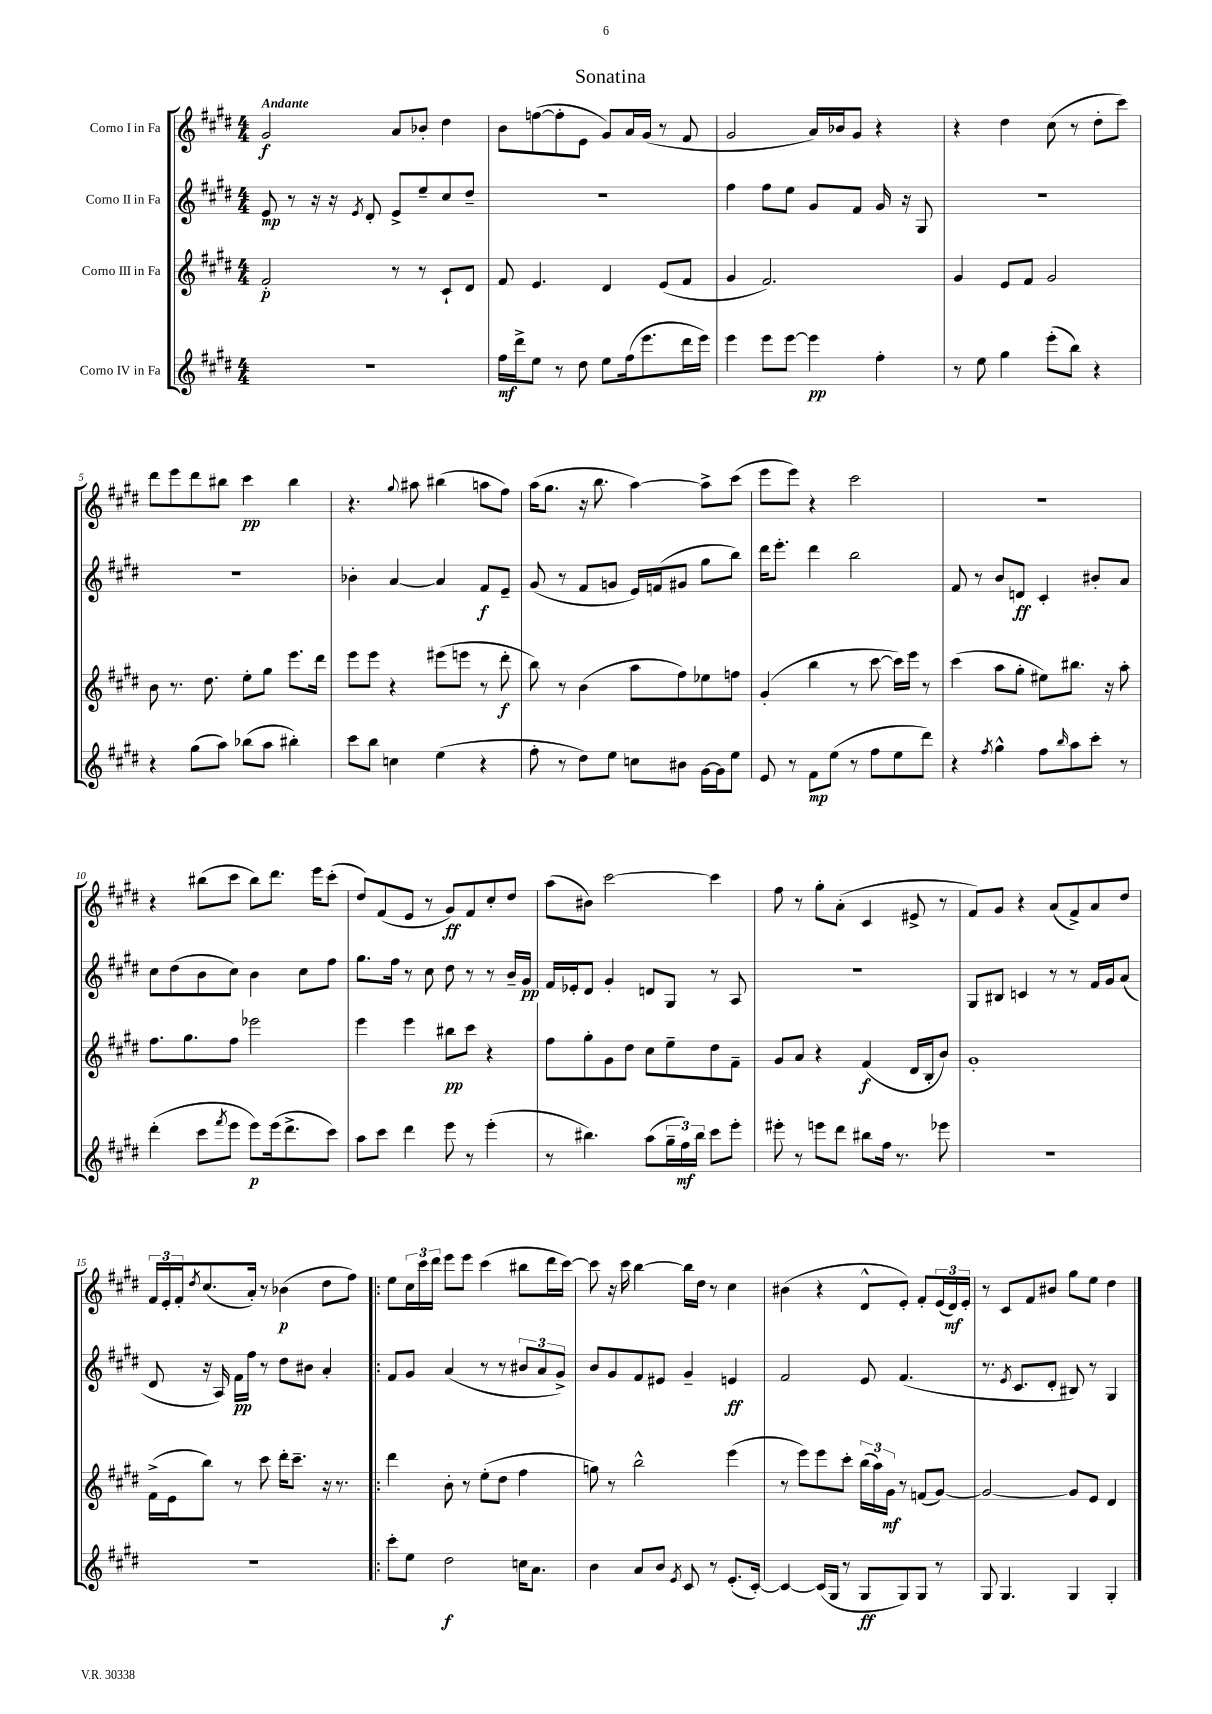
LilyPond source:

\header { title = "Sonatina" }
<<
\new StaffGroup <<
\new Staff = "s0" \with { instrumentName = "Corno I in Fa" } {
    \clef treble \key e \major \numericTimeSignature \time 4/4 \tempo "Andante"
    gis'2\f a'8 bes'8-. dis''4 |
    b'8 f''8~( f''8-. e'8 gis'8) a'16 gis'16( r8 fis'8 |
    gis'2 a'16) bes'16 gis'8 r4 |
    r4 dis''4 cis''8( r8 dis''8-. cis'''8) |
    dis'''8 e'''8 dis'''8 bis''8 cis'''4\pp bis''4 |
    r4. \appoggiatura { gis''8 } ais''8 bis''4( a''8 fis''8) |
    a''16( gis''8. r16 b''8. a''4~) a''8-> cis'''8( |
    e'''8 e'''8) r4 cis'''2 |
    R1 |
    r4 bis''8( cis'''8 bis''8) dis'''8. e'''16 cis'''8-.( |
    dis''8) fis'8( e'8 r8 gis'8\ff) fis'8 cis''8-. dis''8 |
    a''8( bis'8) cis'''2~ cis'''4 |
    fis''8 r8 gis''8-. a'8-.( cis'4 eis'8-> r8 |
    fis'8) gis'8 r4 a'8( fis'8->) a'8 dis''8 |
    \tuplet 3/2 { fis'16 e'16-. fis'16-. } \acciaccatura { dis''8 } cis''8.( a'16-.) r8 bes'4\p( dis''8 fis''8) |
    \bar ".|:" e''8 \tuplet 3/2 { cis''16 cis'''16 dis'''16 } e'''8 e'''8 cis'''4( bis''8 dis'''16 cis'''16~) |
    cis'''8 r16 cis'''16 b''4~ b''16 dis''16 r8 cis''4 |
    bis'4( r4 dis'8-^ e'8-.) fis'8-. \tuplet 3/2 { e'16( dis'16\mf) e'16-. } |
    r8 cis'8 fis'8 bis'8 gis''8 e''8 dis''4 \bar "|." |
}
\new Staff = "s1" \with { instrumentName = "Corno II in Fa" } {
    \clef treble \key e \major \numericTimeSignature \time 4/4
    e'8\mp r8 r16 r16 \acciaccatura { e'8 } dis'8-. e'8-> e''8-- cis''8 dis''8-- |
    R1 |
    fis''4 fis''8 e''8 gis'8 fis'8 gis'16 r16 gis8 |
    r1 |
    R1 |
    bes'4-. a'4~ a'4 fis'8\f e'8-- |
    gis'8( r8 fis'8 g'8 e'16) f'16( gis'8 gis''8 b''8) |
    dis'''16 e'''8.-. dis'''4 b''2 |
    fis'8 r8 b'8 d'8\ff cis'4-. bis'8-. a'8 |
    cis''8 dis''8( b'8 cis''8) b'4 cis''8 fis''8 |
    gis''8. fis''16 r8 cis''8 dis''8 r8 r8 b'16-- gis'16\pp |
    fis'16 ees'16-. dis'8 gis'4-. d'8 gis8 r8 a8 |
    R1 |
    gis8 bis8 c'4 r8 r8 fis'16 gis'16 a'8( |
    dis'8 r16 a16) fis'16\pp fis''16 r8 dis''8 bis'8 a'4-. |
    \bar ".|:" fis'8 gis'8 a'4( r8 r8 \tuplet 3/2 { bis'8 a'8 gis'8->) } |
    b'8 gis'8 fis'8 eis'8 gis'4-- e'4\ff |
    fis'2 e'8 fis'4.( |
    r8. \acciaccatura { e'8 } cis'8. dis'8-. bis8) r8 gis4 \bar "|." |
}
\new Staff = "s2" \with { instrumentName = "Corno III in Fa" } {
    \clef treble \key e \major \numericTimeSignature \time 4/4
    fis'2-.\p r8 r8 cis'8-! dis'8 |
    fis'8 e'4. dis'4 e'8( fis'8 |
    gis'4 fis'2.) |
    gis'4 e'8 fis'8 gis'2 |
    b'8 r8. dis''8. e''8-. gis''8 e'''8. dis'''16 |
    e'''8 e'''8 r4 eis'''8( e'''8 r8 dis'''8-.\f |
    b''8) r8 b'4( a''8 fis''8) ees''8 f''8 |
    gis'4-.( b''4 r8 cis'''8~ cis'''16) e'''16 r8 |
    cis'''4( a''8 gis''8-. eis''8) bis''8. r16 a''8-. |
    fis''8. gis''8. fis''8 ees'''2 |
    e'''4 e'''4 bis''8\pp cis'''8 r4 |
    fis''8 gis''8-. gis'8 dis''8 cis''8 e''8-- dis''8 fis'8-- |
    gis'8 a'8 r4 fis'4\f( dis'16 b16-. b'8) |
    gis'1-. |
    fis'16->( e'16 b''8) r8 cis'''8 dis'''16-. cis'''8.-- r16 r8. |
    \bar ".|:" dis'''4 b'8-. r8 e''8-.( dis''8 fis''4 |
    g''8) r8 b''2-^ e'''4( |
    r8 e'''8) e'''8 cis'''8-. \tuplet 3/2 { b''16( a''16) gis'16\mf } r8 f'8( gis'8~) |
    gis'2~ gis'8 e'8 dis'4 \bar "|." |
}
\new Staff = "s3" \with { instrumentName = "Corno IV in Fa" } {
    \clef treble \key e \major \numericTimeSignature \time 4/4
    R1 |
    fis''16\mf dis'''16-> e''8 r8 dis''8 e''8 fis''16( e'''8. dis'''16 e'''16) |
    e'''4 e'''8 e'''8~ e'''4\pp fis''4-. |
    r8 e''8 gis''4 e'''8-.( b''8) r4 |
    r4 gis''8( a''8) bes''8( a''8 bis''4-.) |
    cis'''8 b''8 c''4 e''4( r4 |
    fis''8-. r8 dis''8) e''8 c''8 bis'8 gis'16~ gis'16 e''8 |
    e'8 r8 fis'8\mp e''8( r8 fis''8 e''8 dis'''8) |
    r4 \acciaccatura { fis''8 } gis''4-^ fis''8 \grace { b''16 } a''8 cis'''8-. r8 |
    dis'''4-.( cis'''8 \acciaccatura { fis'''8 } e'''8 e'''8\p) e'''16( dis'''8.-> cis'''8) |
    a''8 cis'''8 dis'''4 e'''8 r8 e'''4-.( |
    r8 bis''4.) a''8( \tuplet 3/2 { gis''16-- fis''16\mf) bis''16 } cis'''8 e'''8-. |
    eis'''8-. r8 e'''8 dis'''8 bis''8 fis''16 r8. ees'''8 |
    R1 |
    r1 |
    \bar ".|:" cis'''8-. e''8 dis''2\f c''16 a'8. |
    b'4 a'8 b'8 \acciaccatura { e'8 } cis'8 r8 e'8.-.( cis'16~-.) |
    cis'4~ cis'16( gis16 r8 gis8\ff gis8) gis8 r8 |
    gis8 gis4. gis4 gis4-. \bar "|." |
}
>>
>>
